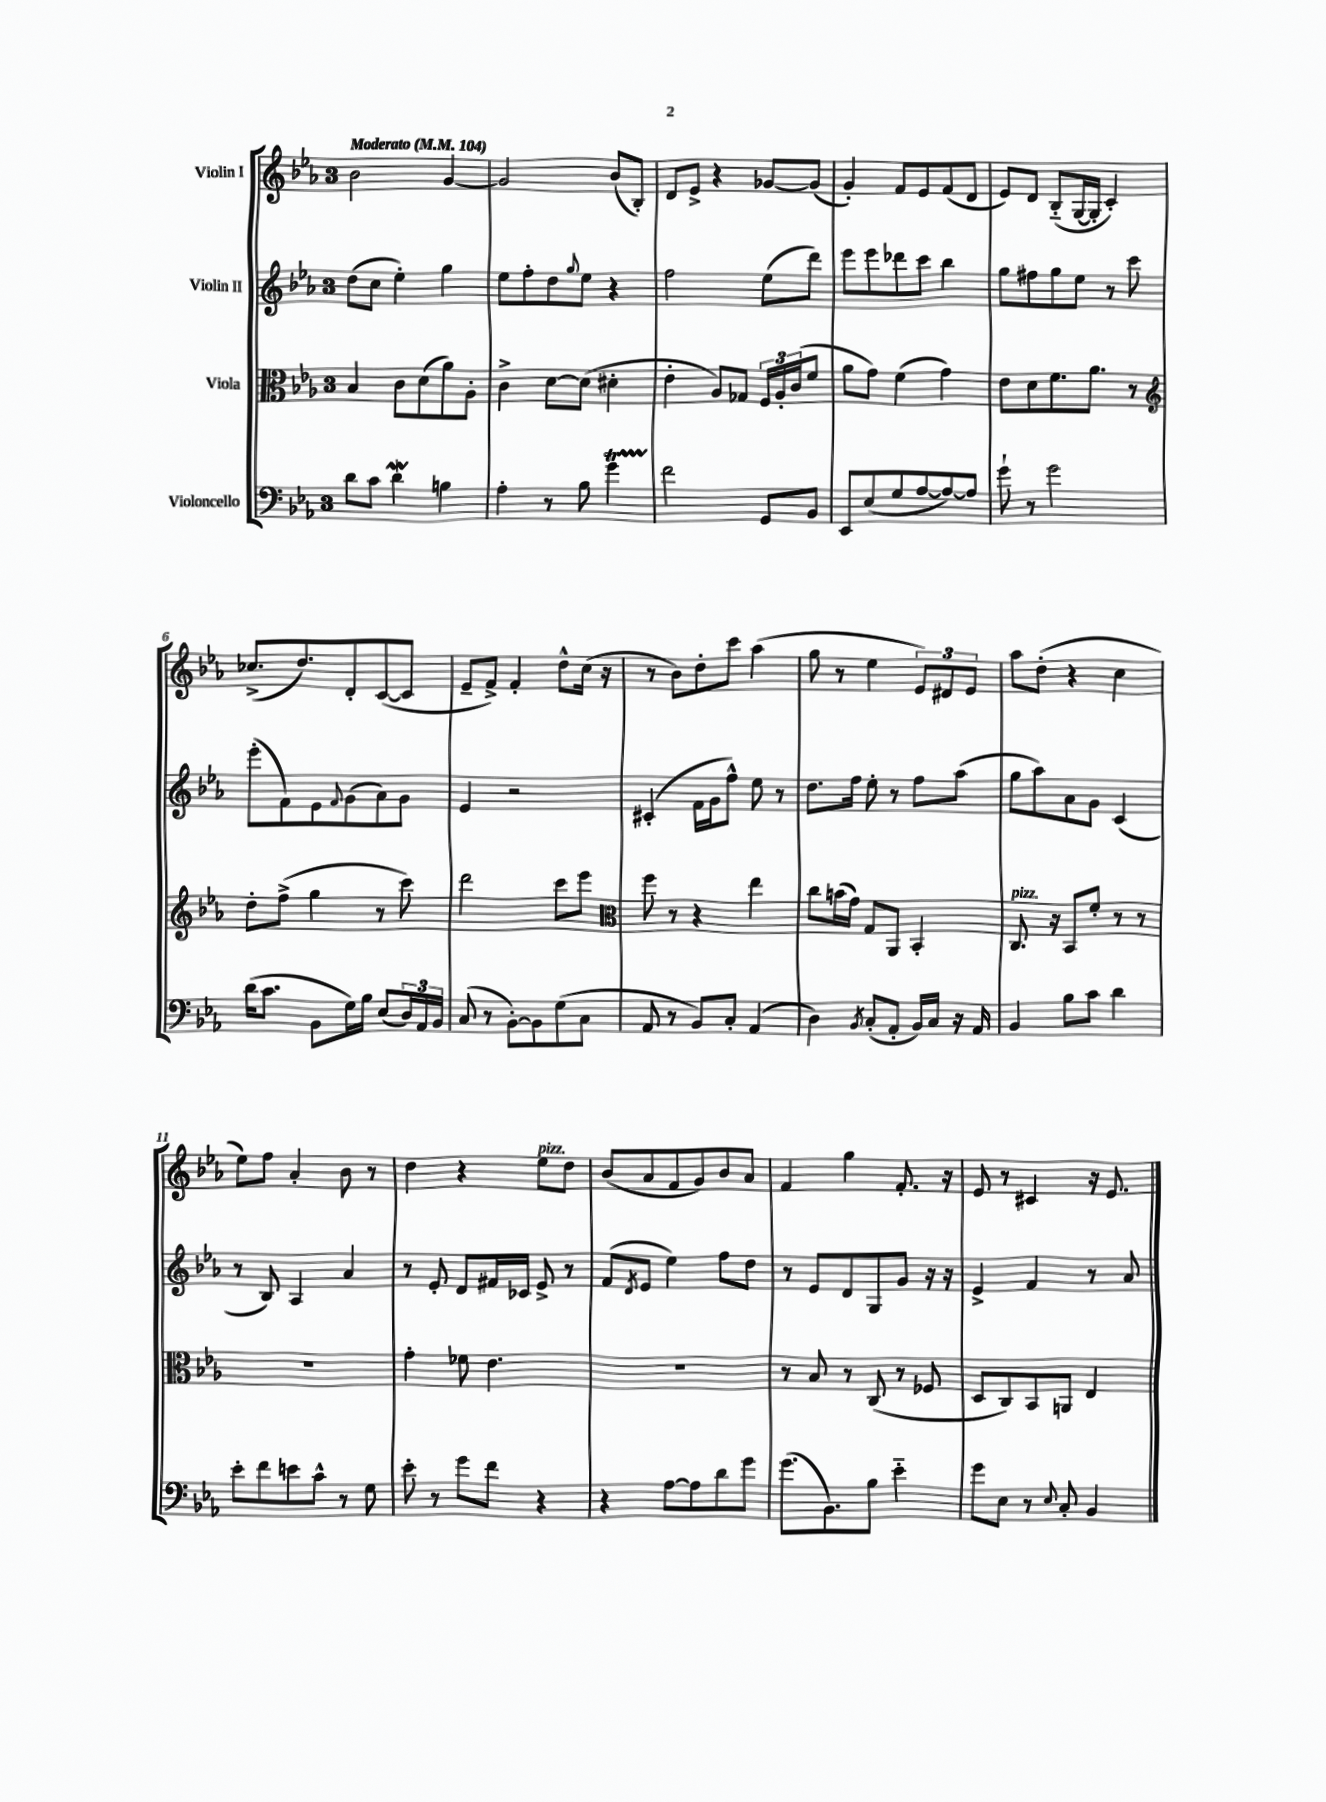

**kern	**kern	**kern	**kern
*staff4	*staff3	*staff2	*staff1
*clefF4	*clefC3	*clefG2	*clefG2
*k[b-e-a-]	*k[b-e-a-]	*k[b-e-a-]	*k[b-e-a-]
*M3/4	*M3/4	*M3/4	*M3/4
*MM104	*MM104	*MM104	*MM104
8d	4B-	(8dd	2b-
8c	.	8cc	.
4d	8c	4ee-')	.
.	(8d	.	.
4B	8a-)	4gg	[4g
.	8A-'	.	.
=	=	=	=
4A-'	4c^	8ee-	2g]
.	.	8ff'	.
8r	[8d	8dd	.
.	.	8qqgg	.
8B-	(8d]	8ee-	.
4g	4d#'	4r	(8b-
.	.	.	8B-')
=	=	=	=
2f	4e-'	2ff	8d
.	.	.	8e-^
.	8A-)	.	4r
.	8G-	.	.
8GG	24F	(8ee-	[8g-
.	24A-'	.	.
.	(24c	.	.
8BB-	8f	8ddd)	(8g-]
=	=	=	=
8EE-	8a-	8eee-	4g')
(8E-	8g)	8eee-	.
8G	(4f	8ddd-	8f
[8A-	.	8ccc	8e-
8A-_)	4g)	4bb-	(8f
8A-]	.	.	8d
=	=	=	=
8g`	8e-	8gg	8e-)
8r	8d	8ff#	8d
2g	8.f	8gg	(8B-'~
.	.	8ee-	[16G
.	8.a-	.	16G']
.	.	8r	4c')
.	8r	8ccc	.
=	=	=	=
*	*clefG2	*	*
(16d	8dd'	(8eee-'	(8.cc-^
8.c	.	.	.
.	(8ff^	8f)	.
.	.	.	8.dd)
8BB-	4gg	8e-	.
.	.	8qqf	.
16G)	.	(8g	8d'
16B-	.	.	.
(8E-	8r	8a-)	([8c
24D)	8ccc)	8g	8c]
24AA-	.	.	.
24BB-	.	.	.
=	=	=	=
(8C	2ddd	4e-	8e-~
8r	.	.	8f^)
[8BB-')	.	2r	4f'
8BB-]	.	.	.
(8G	8ccc	.	8dd^^
8C	8eee-	.	(16cc
.	.	.	16r
=	=	=	=
*	*clefC3	*	*
8AA-	8ff	(4c#'	8r
8r	8r	.	8b-)
8BB-)	4r	16f	8dd'
.	.	16g	.
8C'	.	8ff^^)	8ccc
(4AA-	4ee-	8ee-	(4aa-
.	.	8r	.
=	=	=	=
4D)	8cc	8.dd	8gg
.	(16b	.	8r
.	16g)	16ff	.
8qBB-	.	.	.
(8C'	8G	8ee-'	4ee-
8AA-'	8AA-	8r	.
16BB-)	4BB-'	8ff	12e-)
16C	.	.	.
.	.	.	12d#
16r	.	(8aa-	.
.	.	.	12e-
16AA-	.	.	.
=	=	=	=
4BB-	8.C	8gg	8aa-
.	.	8aa-)	(8dd'
.	16r	.	.
8B-	8BB-	8a-	4r
8c	8f'	8g	.
4d	8r	(4c	4cc
.	8r	.	.
=	=	=	=
8e-'	2.r	8r	8ee-)
8f	.	8B-)	8ff
8e	.	4A-	4a-'
8c^^	.	.	.
8r	.	4a-	8b-
8G	.	.	8r
=	=	=	=
8e-'	4g'	8r	4dd
8r	.	8e-'	.
8g	8f-	8d	4r
8f	4.e-	16f#	.
.	.	16c-	.
4r	.	8e-^	8ee-
.	.	8r	8dd
=	=	=	=
4r	2.r	(8f	(8b-
.	.	8qd	.
.	.	8e-	8a-
[8A-	.	4ee-)	8f
8A-]	.	.	8g)
8d	.	8ff	8b-
8g	.	8dd	8a-
=	=	=	=
(8.g	8r	8r	4f
.	8B-	8e-	.
8.BB-)	.	.	.
.	8r	8d	4gg
8B-	(8C	8G	.
4e-'~	8r	8g	8.f'
.	8F-	16r	.
.	.	16r	16r
=	=	=	=
8g	8D	4e-^	8e-
8E-	8C)	.	8r
8r	8BB-	4f	4c#
8qqE-	.	.	.
8C'	8AA	.	.
4BB-	4E-	8r	16r
.	.	.	8.e-
.	.	8a-	.
==	==	==	==
*-	*-	*-	*-
